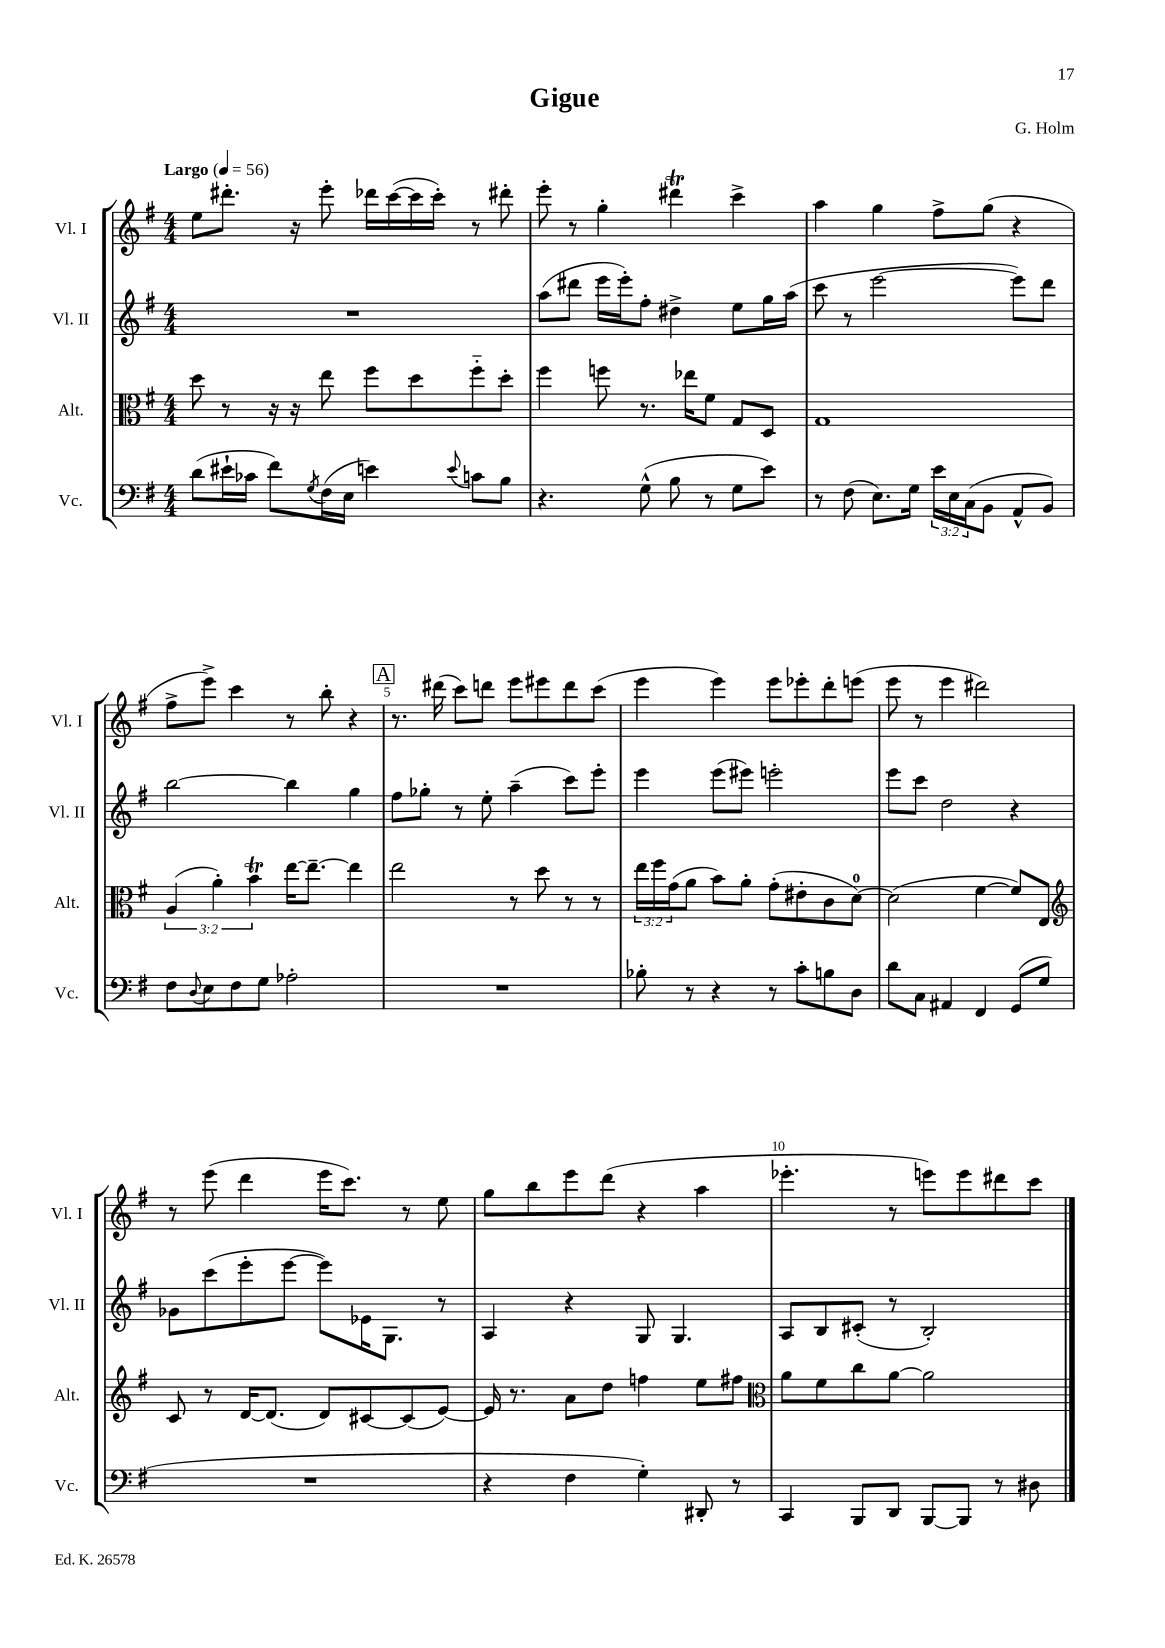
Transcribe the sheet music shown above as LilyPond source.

\header { title = "Gigue" composer = "G. Holm" }
<<
\new StaffGroup <<
\new Staff = "s0" \with { instrumentName = "Vl. I" shortInstrumentName = "Vl. I" } {
    \clef treble \key g \major \numericTimeSignature \time 4/4 \tempo "Largo" 4 = 56
    e''8 dis'''8.-. r16 e'''8-. des'''16 c'''16~( c'''16 c'''16-.) r8 dis'''8-. |
    e'''8-. r8 g''4-. dis'''4\trill c'''4-> |
    a''4 g''4 fis''8-> g''8( r4 |
    fis''8-> e'''8->) c'''4 r8 b''8-. r4 |
    \mark \markup { \box "A" } r8. dis'''16( c'''8) d'''8 e'''8 eis'''8 d'''8 c'''8( |
    e'''4 e'''4) e'''8 ees'''8-. d'''8-. e'''8( |
    e'''8 r8 e'''4 dis'''2) |
    r8 e'''8( d'''4 e'''16 c'''8.) r8 e''8 |
    g''8 b''8 e'''8 d'''8( r4 a''4 |
    ees'''4.-. r8 e'''8) e'''8 dis'''8 c'''8 \bar "|." |
}
\new Staff = "s1" \with { instrumentName = "Vl. II" shortInstrumentName = "Vl. II" } {
    \clef treble \key g \major \numericTimeSignature \time 4/4
    R1 |
    a''8( dis'''8 e'''16 e'''16-.) fis''8-. dis''4-> e''8 g''16 a''16( |
    c'''8 r8 e'''2~ e'''8) d'''8 |
    b''2~ b''4 g''4 |
    \mark \markup { \box "A" } fis''8 ges''8-. r8 e''8-. a''4--( c'''8) e'''8-. |
    e'''4 e'''8( eis'''8) e'''2-. |
    e'''8 c'''8 d''2 r4 |
    ges'8 c'''8( e'''8-. e'''8~ e'''8) ees'16 g8. r8 |
    a4 r4 g8 g4. |
    a8 b8 cis'8-.( r8 b2-.) \bar "|." |
}
\new Staff = "s2" \with { instrumentName = "Alt." shortInstrumentName = "Alt." } {
    \clef alto \key g \major \numericTimeSignature \time 4/4 \override Staff.TupletNumber.text = #tuplet-number::calc-fraction-text
    d''8 r8 r16 r16 e''8 fis''8 d''8 fis''8-_ d''8-. |
    fis''4 f''8 r8. ees''16 fis'8 g8 d8 |
    g1 |
    \tuplet 3/2 { a4( a'4-.) b'4\trill } e''16~ e''8.~-- e''4 |
    \mark \markup { \box "A" } e''2 r8 d''8 r8 r8 |
    \tuplet 3/2 { e''16 fis''16 g'16( } a'8 b'8) a'8-. g'8-.( eis'8-. c'8 d'8-0~) |
    d'2( fis'4~ fis'8) e8 |
    \clef treble c'8 r8 d'16~ d'8.( d'8) cis'8~ cis'8( e'8~) |
    e'16 r8. a'8 d''8 f''4 e''8 fis''8 |
    \clef alto a'8 fis'8 c''8 a'8~ a'2 \bar "|." |
}
\new Staff = "s3" \with { instrumentName = "Vc." shortInstrumentName = "Vc." } {
    \clef bass \key g \major \numericTimeSignature \time 4/4 \override Staff.TupletNumber.text = #tuplet-number::calc-fraction-text
    d'8( eis'16-! ces'16 fis'8) \acciaccatura { g8 } fis16( e16 e'4) \appoggiatura { e'8 } c'8 b8 |
    r4. g8-^( b8 r8 g8 e'8) |
    r8 fis8( e8.) g16 \tuplet 3/2 { e'16 e16 c16( } b,8 a,8-^ b,8) |
    fis8 \appoggiatura { d8 } e8 fis8 g8 aes2-. |
    \mark \markup { \box "A" } R1 |
    bes8-. r8 r4 r8 c'8-. b8 d8 |
    d'8 c8 ais,4 fis,4 g,8( g8 |
    R1 |
    r4 fis4 g4-.) dis,8-. r8 |
    c,4 b,,8 d,8 b,,8~ b,,8 r8 dis8 \bar "|." |
}
>>
>>
\layout { \context { \Score \override BarNumber.break-visibility = ##(#f #t #t) barNumberVisibility = #(every-nth-bar-number-visible 5) } }
